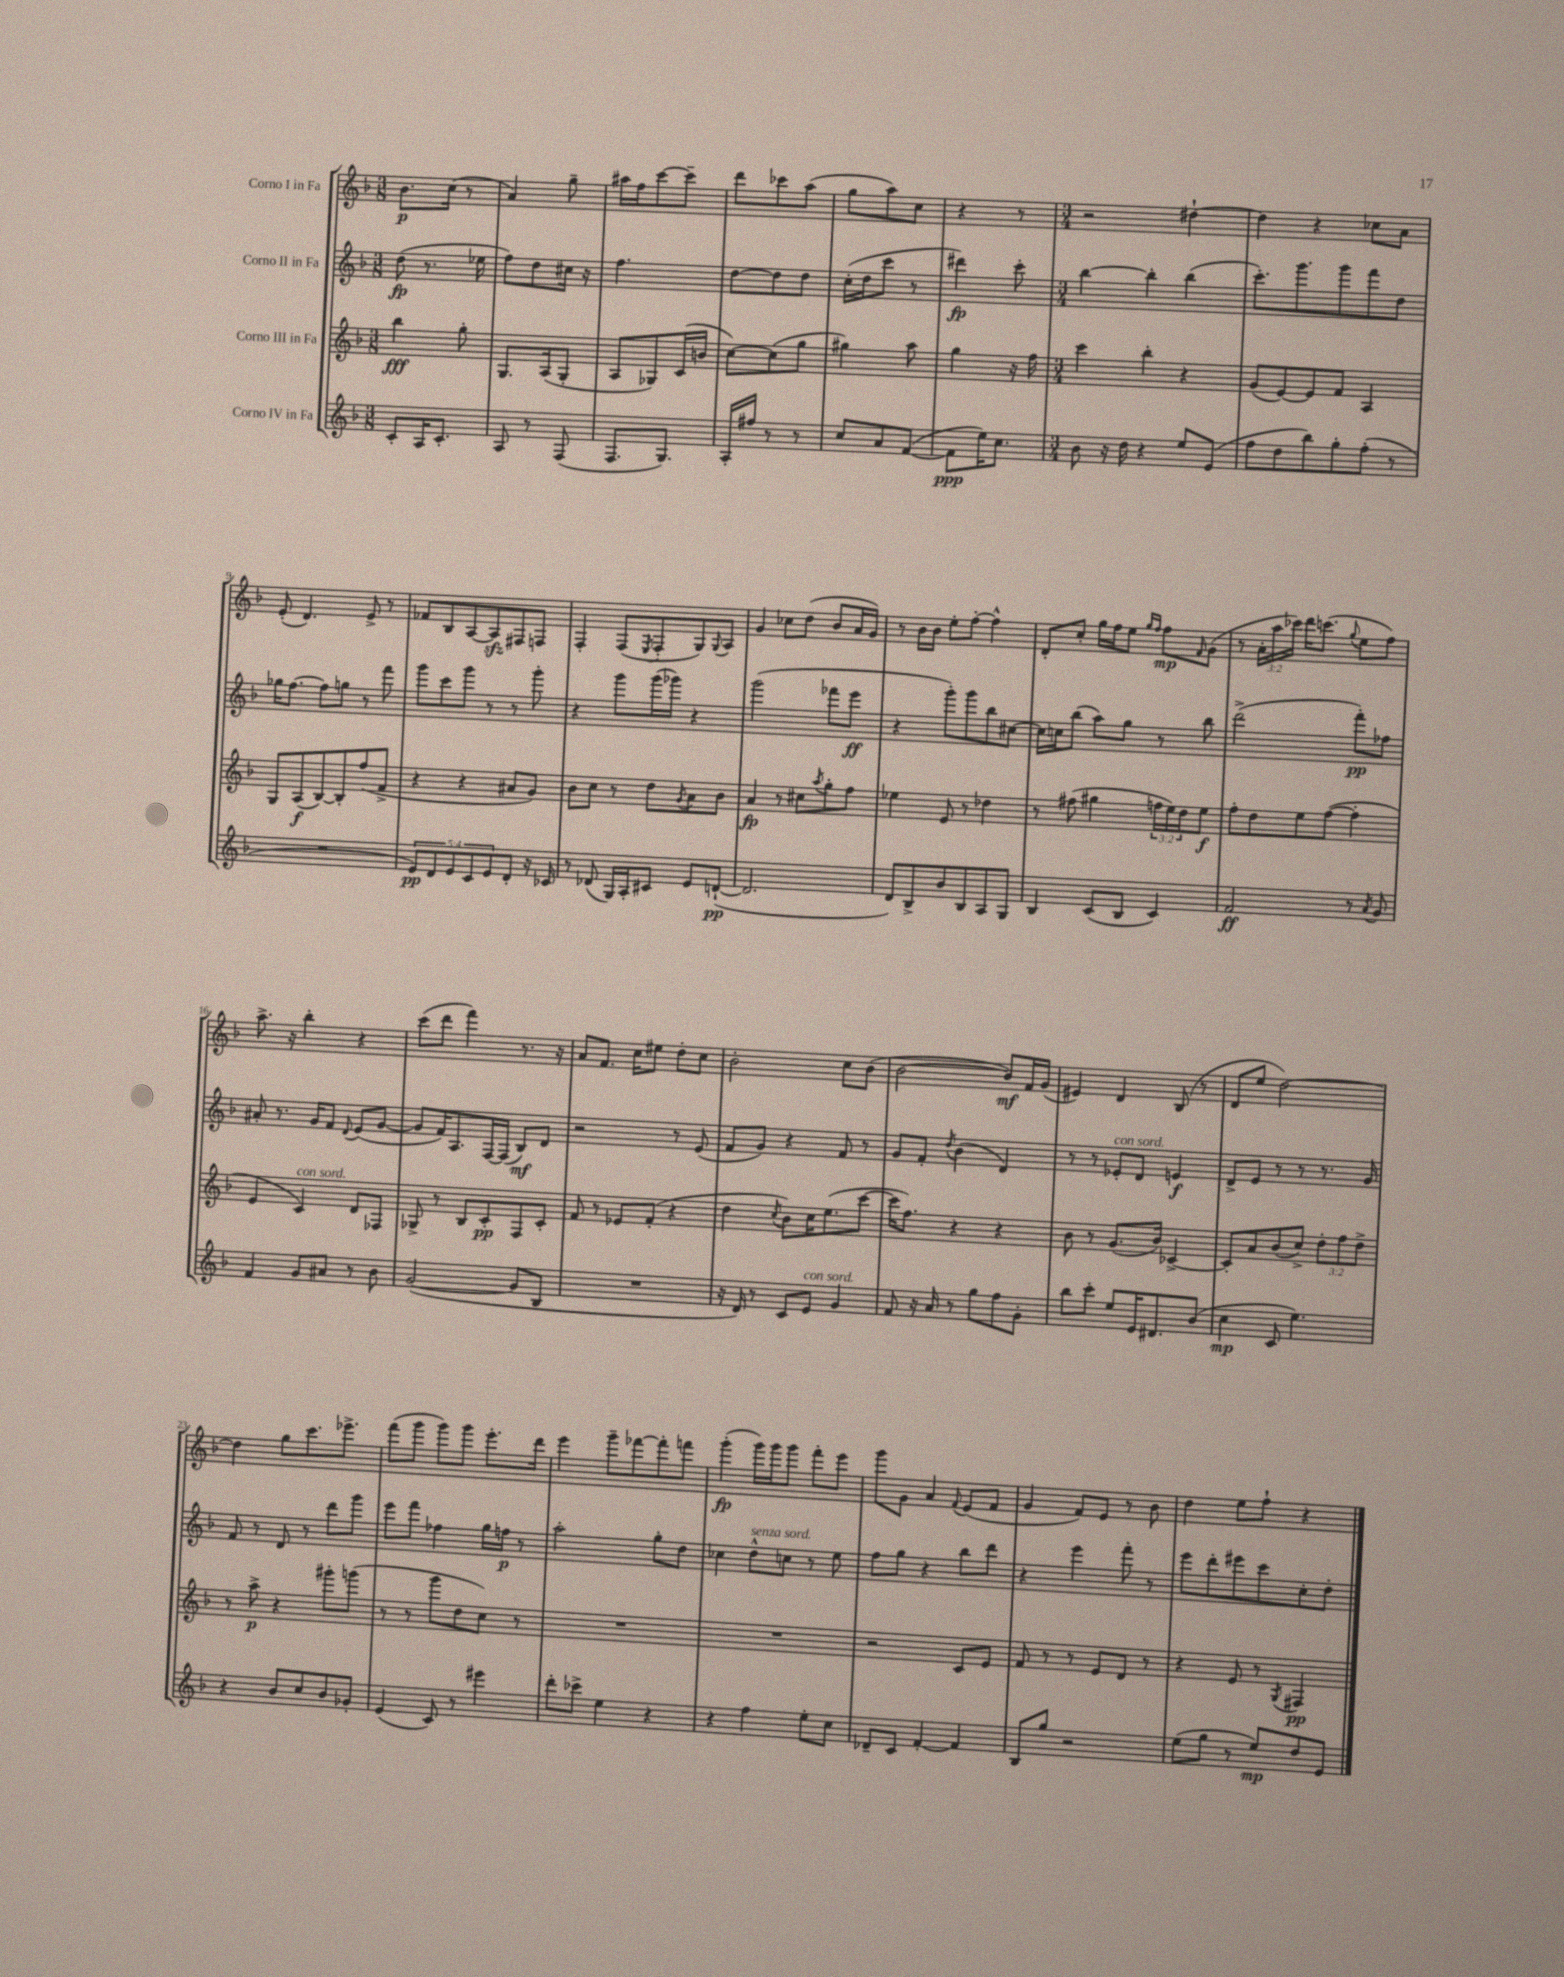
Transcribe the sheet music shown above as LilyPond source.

<<
\new StaffGroup <<
\new Staff = "s0" \with { instrumentName = "Corno I in Fa" } {
    \clef treble \key f \major \numericTimeSignature \time 3/8 \override Staff.TupletNumber.text = #tuplet-number::calc-fraction-text
    bes'8.\p c''16( r8 |
    a'4) g''8-- |
    ais''16 f''16 c'''8~ c'''8-- |
    d'''8 ces'''8 a''8( |
    g''8 a''8) c''8 |
    r4 r8 |
    \numericTimeSignature \time 3/4 r2 dis''4~-! |
    dis''4 r4 ces''8 a'8 |
    e'8-.( d'4.) e'8-> r8 |
    fes'8 bes8 a8~ a8\sfz fis8 f8 |
    f4-. f8( \acciaccatura { e8 } f8-. g8) \appoggiatura { g8 } a8 |
    g'4 ces''8 d''8( bes'8 a'16 g'16) |
    r8 bes'16 bes'16 e''8-. f''8~-. f''4-^ |
    d'8-. c''8-. g''16 f''16 e''8 \grace { g''16 f''16 } f''8\mp \grace { f'16 } g'8( |
    r8 \tuplet 3/2 { a'16-. a''16 ces'''16) } d'''16 c'''8.( \appoggiatura { g''8 } e''8 f''8) |
    a''8.-> r16 bes''4-. r4 |
    c'''8( d'''8 f'''4) r8. r16 |
    a'8 f'8. c''16 eis''8 d''8-. c''8 |
    bes'2-. c''8 bes'8( |
    bes'2~ bes'8\mf) f'16 g'16( |
    eis'4) d'4 bes8( r8 |
    d'8 e''8 d''2~) |
    d''4 g''8 c'''8. ees'''8.-> |
    f'''8( g'''8 g'''8) g'''8 e'''8.-. d'''16 |
    e'''4 g'''8-- fes'''8~ fes'''8-. f'''8 |
    g'''4-.\fp( g'''16) g'''16 g'''8 f'''8-. e'''8 |
    g'''8 g'8 a'4 \appoggiatura { f'8 } e'8( f'8 |
    g'4 f'8) e'8 r8 bes'8 |
    d''4 e''8 f''8-! r4 \bar "|." |
}
\new Staff = "s1" \with { instrumentName = "Corno II in Fa" } {
    \clef treble \key f \major \numericTimeSignature \time 3/8
    d''8\fp( r8. ees''16 |
    f''8) d''8 cis''16 r16 |
    f''4. |
    d''8~ d''8 d''8 |
    c''16-.( d''16 c'''8 r8 |
    dis'''4\fp) c'''8-. |
    \numericTimeSignature \time 3/4 bes''4~ bes''4-. bes''4( |
    c'''8.-.) g'''8. g'''8 f'''8 d''8 |
    ges''16 f''8.~ f''8 g''8 r8 f'''8 |
    g'''8 c'''8 g'''8 r8 r8 g'''8-. |
    r4 g'''8 g'''16( ges'''16) r4 |
    g'''2( fes'''8 e'''8\ff |
    r4 g'''8-.) g'''8 bes''8 cis''8~ |
    cis''16 c''16 bes''8( a''8) g''8 r8 bes''8 |
    d'''2->( f'''8-.\pp) fes''8 |
    ais'8-. r8. g'16 f'8 \appoggiatura { d'8 } e'8( g'8~ |
    g'8 f'16) a8. f16~ f16( bes8\mf) d'8 |
    r2 r8 e'8( |
    f'8 g'8) r4 f'8 r8 |
    g'8 f'8-. \acciaccatura { d''8 } bes'4( d'4) |
    r8 r8 ees'8-.^\markup { \italic "con sord." } d'8 e'4\f |
    d'8-> e'8 r8 r8 r8. g'16 |
    f'8 r8 d'8 r8 d'''8 g'''8 |
    e'''8 f'''8 fes''4 g''16 f''16\p r8 |
    a''2-. g''8-. d''8 |
    ces''4 d''8-^^\markup { \italic "senza sord." } c''8 r8 e''8 |
    f''8 g''8 r4 bes''8 d'''8 |
    r4 e'''4 f'''8-. r8 |
    e'''8 d'''8-. eis'''8 c'''8 c''8-. d''8-. \bar "|." |
}
\new Staff = "s2" \with { instrumentName = "Corno III in Fa" } {
    \clef treble \key f \major \numericTimeSignature \time 3/8 \override Staff.TupletNumber.text = #tuplet-number::calc-fraction-text
    bes''4\fff g''8-. |
    g8. a16( g8-. |
    a8 ges8) c'16( b'16 |
    c''8~) c''8( g''8 |
    gis''4) a''8 |
    g''4 r16 f''16 |
    \numericTimeSignature \time 3/4 c'''4 bes''4-. r4 |
    g'8( e'8~) e'8 f'8 a4 |
    g8 a8\f( bes8~) bes8-. f''8( f'8-> |
    r4 r4 ais'8 g'8) |
    bes'8 c''8 r8 d''8 \acciaccatura { g'8 } a'8 bes'8 |
    a'4\fp r8 cis''8 \acciaccatura { a''8 } g''8-. f''8 |
    ees''4 e'8 r8 des''4 |
    r8 fis''8( gis''4 \tuplet 3/2 { f''16 e''16) d''16 } e''8\f |
    f''8-. d''8 e''8 f''8~( f''4-. |
    e'4 c'4^\markup { \italic "con sord." }) d'8 fes8 |
    ges8-> r8 bes8 c'8-.\pp f8 c'8-. |
    f'8 r8 ees'8 f'8-.( r4 |
    d''4 \acciaccatura { c''8 } bes'8) c''16 e''8.( c'''8~ |
    c'''16 f''8.) r4 r4 |
    bes'8 r8 g'8.( bes'16) ces'4~-> |
    ces'8-. a'8 bes'8( c''8->) \tuplet 3/2 { d''8-. f''8 d''8-> } |
    r8 a''8->\p r4 gis'''8-. g'''8( |
    r8 r8 g'''8 d''8 c''8) r8 |
    R2. |
    R2. |
    r2 c'8 e'8 |
    f'8 r8 r8 e'8 d'8 r8 |
    r4 e'8 r8 \acciaccatura { g8 } fis4\pp \bar "|." |
}
\new Staff = "s3" \with { instrumentName = "Corno IV in Fa" } {
    \clef treble \key f \major \numericTimeSignature \time 3/8 \override Staff.TupletNumber.text = #tuplet-number::calc-fraction-text
    c'8-. a16 c'8.-. |
    a8 r8 f8( |
    f8. g8.) |
    a16-. fis''16 r8 r8 |
    c''8 a'8 f'8~( |
    f'8\ppp e''16) c''8. |
    \numericTimeSignature \time 3/4 bes'8 r16 d''16 r4 e''8 e'8( |
    f''8 d''8 bes''8) g''8-. f''8-.( r8 |
    R2. |
    \tuplet 5/4 { e'8\pp) d'8 e'8 c'8 e'8 } d'8-. r16 ces'16 |
    r8 des'8( g16) a16-. cis'8 e'8 d'8~-!\pp( |
    d'2. |
    d'8) bes8-> bes'8 bes8 a8 g8 |
    bes4 c'8( bes8 c'4) |
    f'2\ff r8 \acciaccatura { a'8 } g'8 |
    f'4 g'8 ais'8 r8 bes'8 |
    g'2~( g'8 bes8 |
    R2. |
    r16 d'16) r8 c'8 e'8^\markup { \italic "con sord." } g'4 |
    f'8 r16 a'16 r8 g''8 f''8 g'8-. |
    bes''8 c'''8-. e''8 e'16 dis'8. bes'8( |
    c''4\mp c'8 e''4.) |
    r4 bes'8 c''8 bes'8 ges'8-. |
    e'4( c'8) r8 eis'''4 |
    d'''8-. ces'''8-> e''4 r4 |
    r4 f''4 e''8-. c''8 |
    des'8-- c'8 f'4~-. f'4 |
    bes8 g''8 r2 |
    e''8( g''8 r8 e''8\mp) d''8 e'8 \bar "|." |
}
>>
>>
